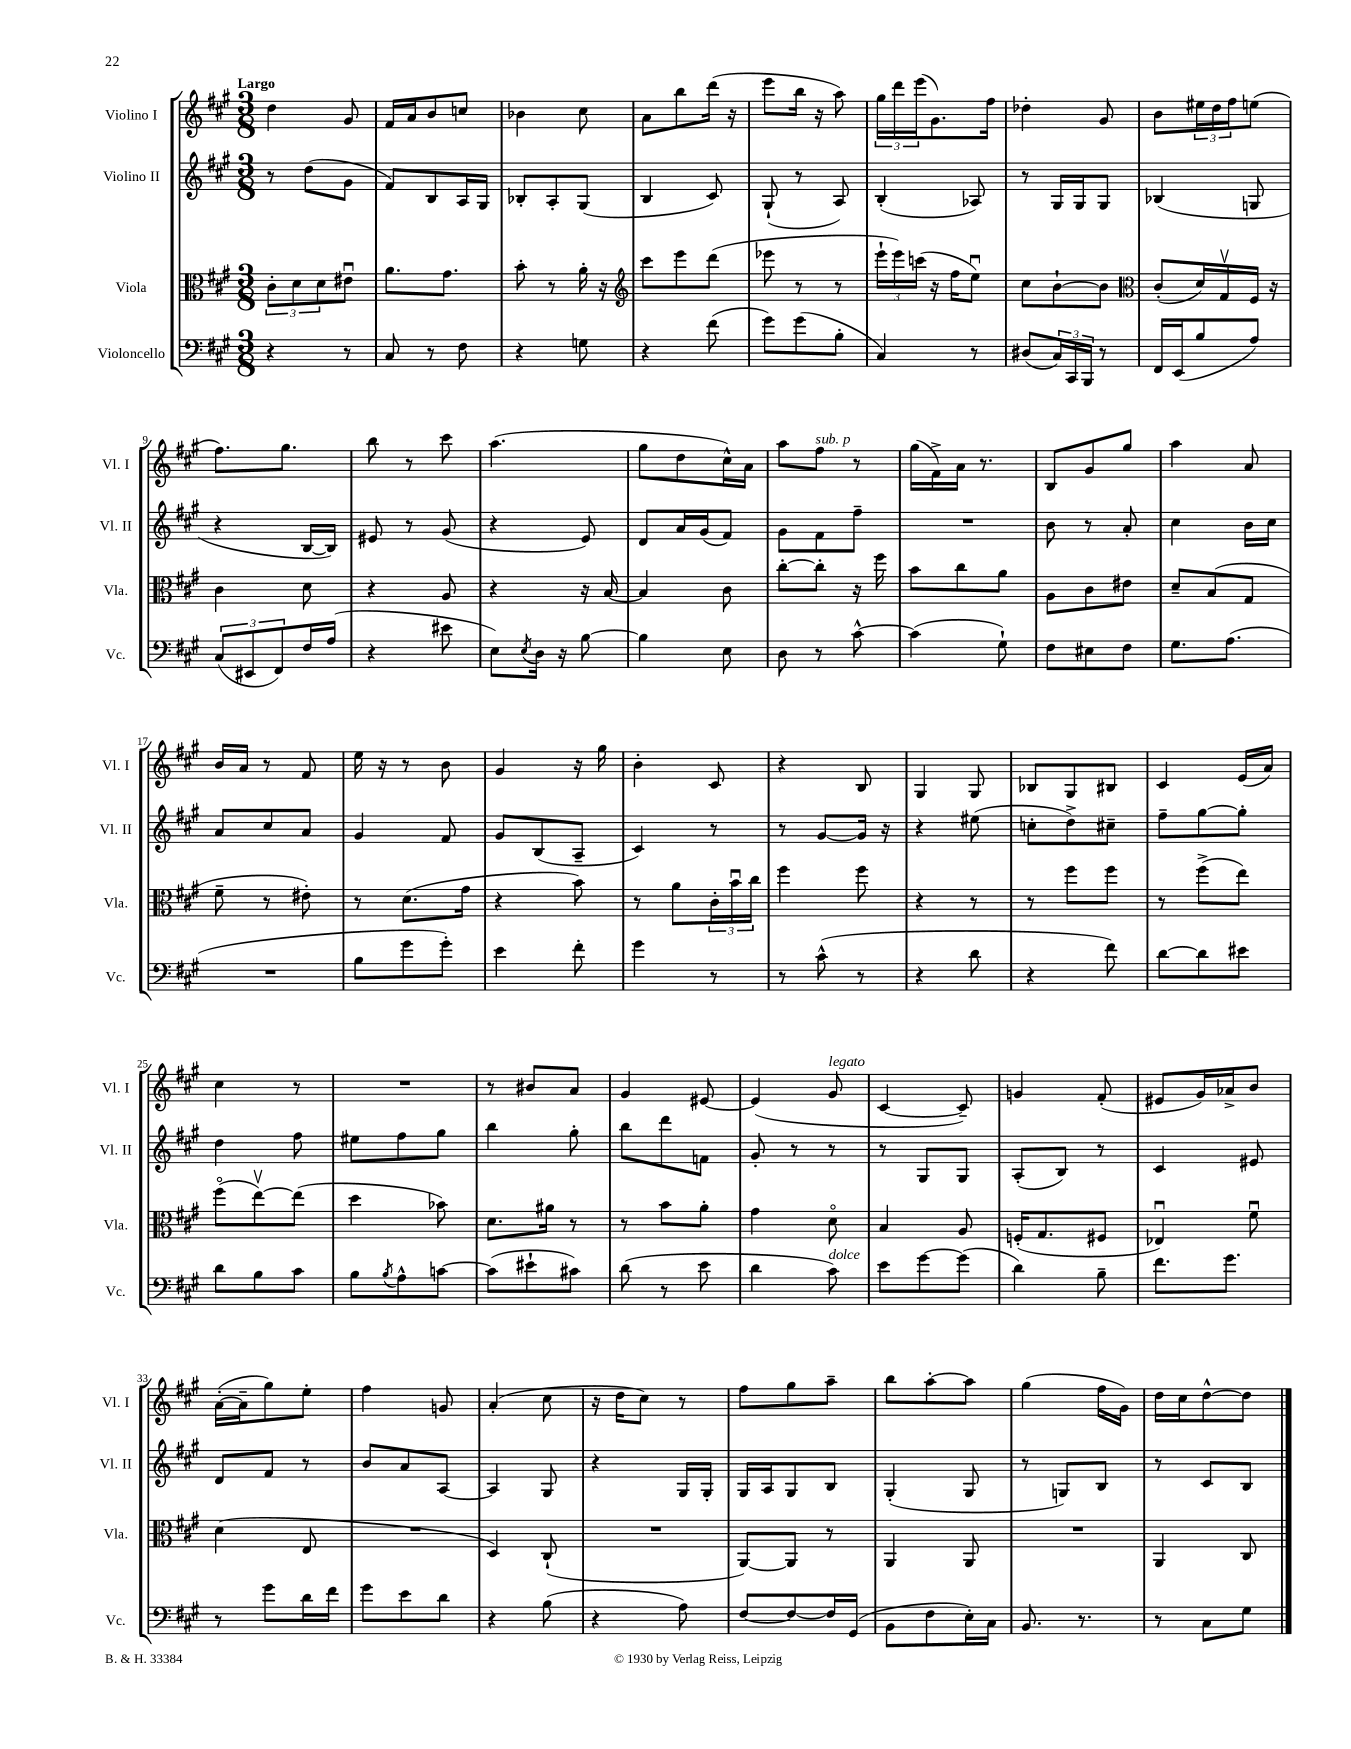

**kern	**kern	**kern	**kern
*staff4	*staff3	*staff2	*staff1
*clefF4	*clefC3	*clefG2	*clefG2
*k[f#c#g#]	*k[f#c#g#]	*k[f#c#g#]	*k[f#c#g#]
*M3/8	*M3/8	*M3/8	*M3/8
4r	12c#'\L	8r	4dd\
.	12d\	.	.
.	.	(8dd\L	.
.	12d\	.	.
8r	8e#u\J	8g#\J	8g#/
=	=	=	=
8C#/	8.a\L	8f#/L)	16f#/LL
.	.	.	16a/J
8r	.	8B/	8b/
.	8.g#\J	.	.
8F#\	.	16A/L	8cc/J
.	.	16G#/JJ	.
=	=	=	=
4r	8b'\	8B-'/L	4b-\
.	8r	8A'/	.
8G\	16a'\	(8G#/J	8cc#\
.	16r	.	.
=	=	=	=
*	*clefG2	*	*
4r	8ccc#\L	4B/	8a\L
.	8eee\	.	8bb\
(8f#\	(8ddd\J	8c#/)	(16ddd\Jk
.	.	.	16r
=	=	=	=
8g#\L)	8eee-\	(8G#`/	8eee\L
(8g#\	8r	8r	16bb\Jk
.	.	.	16r
8B'\J	8r	8A/)	8aa\)
=	=	=	=
4C#/)	24eee`\LL	(4B'/	24gg#\LL
.	24eee\)	.	24ddd\
.	(24ccc\JJ	.	(24eee\J
.	16r	.	8.g#\)
.	16ff#\LK	.	.
8r	8eeu\J)	8A-/)	.
.	.	.	16ff#\Jk
=	=	=	=
(8D#/L	8cc#\L	8r	4dd-'\
24C#/L)	[8b`\	16G#/LL	.
24CC#/	.	.	.
.	.	16G#/J	.
24BBB/JJ	.	.	.
8r	8b\]J	8G#/J	8g#/
=	=	=	=
*	*clefC3	*	*
16FF#/LL	(8c#'/L	(4B-/	8b\L
(16EE/J	.	.	.
8B/	16d/L)	.	24ee#\L
.	.	.	24dd\
.	16G#v/	.	.
.	.	.	24ff#\J
8A/J)	16F#/JJ	8G/	(8ee\J
.	16r	.	.
=	=	=	=
(12C#/L	4c#\	4r	8.ff#\L)
12EE#/	.	.	.
12FF#/)	.	.	.
.	.	.	8.gg#\J
16F#/L	8d\	[16B/LL	.
(16A/JJ	.	16B/]JJ)	.
=	=	=	=
4r	4r	8e#/	8bb\
.	.	8r	8r
8e#\	8A/	(8g#/	8ccc#\
=	=	=	=
8E\L)	4r	4r	(4.aa\
8qE/	.	.	.
16D\Jk	.	.	.
16r	.	.	.
[8B\	16r	8e/)	.
.	[16B/	.	.
=	=	=	=
4B\]	4B/]	8d/L	8gg#\L
.	.	16a/L	8dd\
.	.	(16g#/J	.
8E\	8c#\	8f#/J)	16cc#^^\L)
.	.	.	16a\JJ
=	=	=	=
8D\	[8cc#'\L	8g#\L	8aa\L
8r	8cc#'\]J	8f#\	8ff#\J
[8c#^^\	16r	8ff#~\J	8r
.	16ff#\	.	.
=	=	=	=
(4c#\]	8b\L	4.r	(16gg#\LL
.	.	.	16f#^\)
.	8cc#\	.	16a\JJ
.	.	.	8.r
8G#`\)	8a\J	.	.
=	=	=	=
8F#\L	8A\L	8b\	8B/L
8E#\	8c#\	8r	8g#/
8F#\J	8e#\J	8a'/	8gg#/J
=	=	=	=
8.G#\L	8d~/L	4cc#\	4aa\
.	(8B/	.	.
(8.A\J	.	.	.
.	8G#/J	16b\LL	8a/
.	.	16cc#\JJ	.
=	=	=	=
4.r	8f#~\	8a/L	16b/LL
.	.	.	16a/JJ
.	8r	8cc#/	8r
.	8e#'\)	8a/J	8f#/
=	=	=	=
8B\L	8r	4g#/	16ee\
.	.	.	16r
8g#\	(8.d\L	.	8r
8g#'\J)	.	8f#/	8b\
.	16g#\Jk	.	.
=	=	=	=
4e\	4r	8g#/L	4g#/
.	.	(8B/	.
8f#'\	8b\)	8A~/J	16r
.	.	.	16gg#\
=	=	=	=
4g#\	8r	4c#/)	4b'\
.	8a\L	.	.
8r	24c#'\L	8r	8c#/
.	24bu\	.	.
.	24cc#\JJ	.	.
=	=	=	=
8r	4ff#\	8r	4r
(8c#^^\	.	[8g#/L	.
8r	8ff#\	16g#/]Jk	8B/
.	.	16r	.
=	=	=	=
4r	4r	4r	4G#/
8d\	8r	(8ee#\	8G#/
=	=	=	=
4r	8r	8cc'\L	8B-/L
.	8ff#\L	8dd^\)	8G#/
8f#\)	8ff#\J	8cc#~\J	8B#/J
=	=	=	=
[8d\L	8r	8ff#~\L	4c#/
8d\]	(8ff#^\L	[8gg#\	.
8e#\J	8ee\J)	8gg#'\]J	(16e/LL
.	.	.	16a/JJ)
=	=	=	=
8d\L	(8ff#o\L	4dd\	4cc#\
8B\	[8eev\)	.	.
8c#\J	(8ee\]J	8ff#\	8r
=	=	=	=
8B\L	4dd\	8ee#\L	4.r
8qB/	.	.	.
8A^^\	.	8ff#\	.
[8c\J	8b-\)	8gg#\J	.
=	=	=	=
(8c\]L	8.d\L	4bb\	8r
8e#`\	.	.	8b#/L
.	16a#\Jk	.	.
8c#\J)	8r	8gg#'\	8a/J
=	=	=	=
(8d\	8r	8bb\L	4g#/
8r	8b\L	8ddd\	.
8e\	8a'\J	8f\J	[8e#/
=	=	=	=
4d\	4g#\	8g#'/	(4e#/]
.	.	8r	.
8c#\)	8do\	8r	8g#/
=	=	=	=
8e\L	4B/	8r	[4c#/
[8g#\	.	8G#/L	.
(8g#\]J	8A/	8G#/J	8c#~/])
=	=	=	=
4d\)	(16F'/LK	(8A'/L	4g/
.	8.G#/	.	.
.	.	8B/J)	.
8B~\	8F#/J	8r	(8f#'/
=	=	=	=
8.f#\L	4E-u/)	4c#/	8e#/L
.	.	.	16g#/L)
8.g#\J	.	.	16a-^/J
.	8f#u\	8e#/	8b/J
=	=	=	=
8r	(4d\	8d/L	([16a'\LL
.	.	.	16a~\]J
8g#\L	.	8f#/J	8gg#\)
16d\L	8E/	8r	8ee'\J
16f#\JJ	.	.	.
=	=	=	=
8g#\L	4.r	8b/L	4ff#\
8e\	.	8a/	.
8d\J	.	[8A/J	8g/
=	=	=	=
4r	4D/)	4A/]	(4a'/
(8B\	(8C#`/	8G#/	8cc#\
=	=	=	=
4r	4.r	4r	16r
.	.	.	16dd\LK
.	.	.	8cc#\J)
8A\)	.	16G#/LL	8r
.	.	16G#'/JJ	.
=	=	=	=
[8F#/L	[8AA/L)	16G#/LL	8ff#\L
.	.	16A/J	.
8F#/_	8AA/]J	8G#/	8gg#\
16F#/]L	8r	8B/J	8aa~\J
(16GG#/JJ	.	.	.
=	=	=	=
8BB\L	4AA/	(4G#'/	8bb\L
8F#\	.	.	[8aa'\
16E'\L)	8AA/	8G#/	8aa\]J
16C#\JJ	.	.	.
=	=	=	=
8.BB/	4.r	8r	(4gg#\
.	.	8G/L)	.
8.r	.	.	.
.	.	8B/J	16ff#\LL
.	.	.	16g#\JJ)
=	=	=	=
8r	4AA/	8r	16dd\LL
.	.	.	16cc#\J
8C#\L	.	8c#/L	[8dd^^\
8G#\J	8C#/	8B/J	8dd\]J
==	==	==	==
*-	*-	*-	*-
